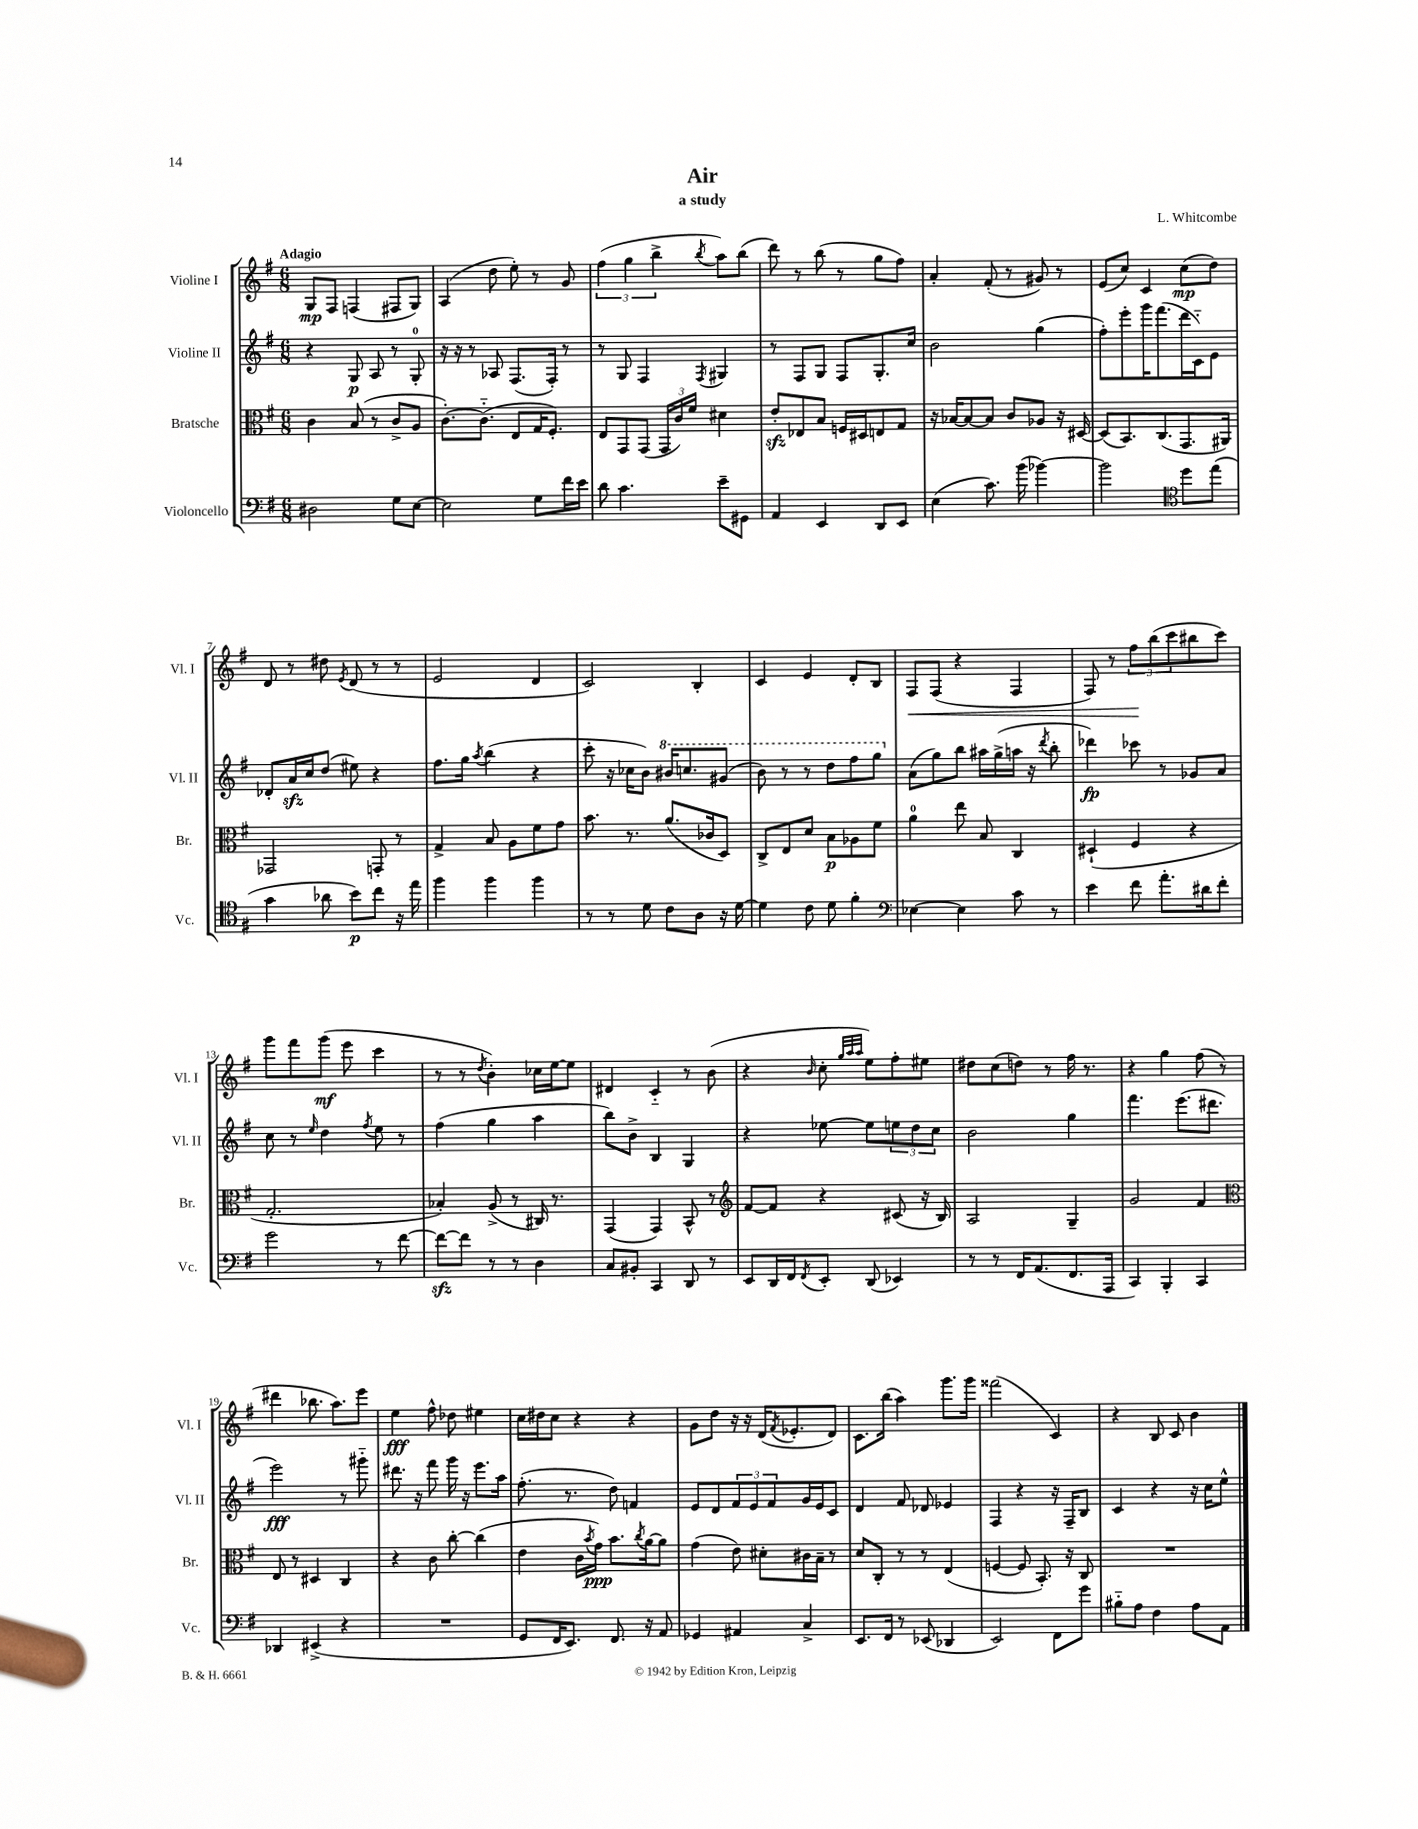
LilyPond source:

\header { title = "Air" composer = "L. Whitcombe" subtitle = "a study" }
<<
\new StaffGroup <<
\new Staff = "s0" \with { instrumentName = "Violine I" shortInstrumentName = "Vl. I" } {
    \clef treble \key g \major \numericTimeSignature \time 6/8 \tempo "Adagio"
    g8\mp fis8 f4( fis8 g8) |
    a4( d''8 e''8-.) r8 g'8 |
    \tuplet 3/2 { fis''4( g''4 b''4-> } \acciaccatura { b''8 } a''8) b''8( |
    d'''8) r8 b''8( r8 g''8 fis''8) |
    a'4-. fis'8-.( r8 gis'8) r8 |
    e'8( c''8) c'4 c''8\mp( d''8) |
    d'8 r8 dis''8 \acciaccatura { e'8 } d'8( r8 r8 |
    e'2 d'4 |
    c'2) b4-. |
    c'4 e'4 d'8-. b8 |
    fis8\< fis8( r4 fis4 |
    fis8) r8 \tuplet 3/2 { fis''8\! b''8( c'''8 } bis''8 c'''8) |
    g'''8 fis'''8 g'''8\mf( e'''8 c'''4 |
    r8 r8 \acciaccatura { d''8 } b'4-.) ces''16 e''16~ e''8 |
    dis'4 c'4-_ r8 b'8( |
    r4 \grace { b'16 } c''8-. \grace { g''32 a''32 a''32 } e''8) fis''8-. eis''8 |
    dis''8 c''8( d''8) r8 fis''16 r8. |
    r4 g''4 fis''8( r8 |
    dis'''4 bes''8. a''8.) e'''8 |
    e''4\fff fis''8-^ des''8 eis''4 |
    c''16 dis''16 c''8 r4 r4 |
    g'8 d''8 r16 r16 d'16( \acciaccatura { fis'8 } ees'8.-. d'8) |
    c'8. b''16( a''4) g'''8. g'''16 |
    fisis'''2( c'4) |
    r4 b8 c'8 b'4 \bar "|." |
}
\new Staff = "s1" \with { instrumentName = "Violine II" shortInstrumentName = "Vl. II" } {
    \clef treble \key g \major \numericTimeSignature \time 6/8
    r4 g8\p a8 r8 g8-0-. |
    r16 r16 r8 aes8 fis8.( fis16-.) r8 |
    r8 g8 fis4 \acciaccatura { fis8 } gis4 |
    r8 fis8 g8 fis8 g8.-. c''16 |
    b'2 g''4( |
    fis''8-.) e'''8-. g'''16 fis'''8.( d'''16 c'16-_) e'8 |
    des'8-. a'16\sfz c''16 d''8( eis''8) r4 |
    fis''8. g''16 \acciaccatura { a''8 } b''4( r4 |
    c'''8-. r16 ces''16 b'8) \ottava #1 bis''16 c'''!8. gis''8( |
    b''8) r8 r8 d'''8 fis'''8 g'''8 \ottava #0 |
    a'8( g''8) b''8 ais''16 g''16->( a''16 r16 \acciaccatura { d'''8 } b''8-. |
    des'''4\fp) ces'''8 r8 ges'8 a'8 |
    c''8 r8 \grace { e''16 } d''4 \acciaccatura { fis''8 } e''8 r8 |
    fis''4( g''4 a''4 |
    b''8) b'8-> b4 g4 |
    r4 ees''8~ ees''8 \tuplet 3/2 { e''8 d''8 c''8 } |
    b'2 g''4 |
    fis'''4. e'''8.( dis'''8. |
    e'''2\fff) r8 gis'''8-_ |
    dis'''8. r16 fis'''8 g'''16 r16 e'''8. a''16 |
    fis''8.-.( r8. d''8) f'4 |
    e'8 d'8 \tuplet 3/2 { fis'8 e'8 fis'8 } g'16 e'16 c'8 |
    d'4 fis'8 des'8 ees'4 |
    fis4 r4 r16 fis16-- b8 |
    c'4 r4 r16 c''16 e''8-^ \bar "|." |
}
\new Staff = "s2" \with { instrumentName = "Bratsche" shortInstrumentName = "Br." } {
    \clef alto \key g \major \numericTimeSignature \time 6/8
    c'4 b8( r8 c'8-> a8 |
    c'8.~-.) c'8.-_( e8 g16 fis8.-.) |
    e8 g,8 g,8( \tuplet 3/2 { g,16 c'16) fis'16 } dis'4 |
    e'8-.\sfz ees8 b8 f16 dis16 e8 g8 |
    r16 bes16~ bes8~ bes8 c'8 aes8 r16 dis16~ |
    dis8( b,8.) c8.( g,8. ais,16) |
    ges,2 g,8-. r8 |
    g4-> b8 a8 fis'8 g'8 |
    b'8. r8. a'8.( ces'16 d8) |
    c8-> e8 d'8 b8\p aes8 fis'8 |
    a'4-0 e''8 b8 c4 |
    dis4-!( fis4 r4 |
    g2.-. |
    bes4-.) a8->( r8 cis16) r8. |
    g,4( g,4) b,8-^ r8 |
    \clef treble fis'8~ fis'8 r4 cis'8( r16 b16) |
    a2 g4-- |
    g'2 fis'4 |
    \clef alto e8 r8 dis4 c4 |
    r4 c'8 c''8~-. c''4( |
    e'4 c'16 \acciaccatura { b'8 } g'16\ppp) b'8. \acciaccatura { c''8 } a'16~ a'8 |
    g'4( e'8) dis'8-. cis'16 b16-- r8 |
    d'8 c8-. r8 r8 e4( |
    f4~ f8 b,8.-.) r16 c8 |
    R2. \bar "|." |
}
\new Staff = "s3" \with { instrumentName = "Violoncello" shortInstrumentName = "Vc." } {
    \clef bass \key g \major \numericTimeSignature \time 6/8
    dis2 g8 e8~ |
    e2 g8 fis'16 e'16 |
    d'8 c'4. e'8-- gis,8 |
    a,4 e,4 d,8 e,8 |
    e4( c'8.) b'16( bes'4~) |
    bes'2 \clef tenor d''8 e''8( |
    g'4 aes'8 b'8\p) c''8 r16 e''16 |
    fis''4 fis''4 fis''4 |
    r8 r8 d'8 c'8 a8 r16 d'16~ |
    d'4 c'8 d'8 fis'4-. |
    \clef bass ees4~ ees4 c'8 r8 |
    e'4 fis'8 a'8.-. dis'16 fis'8-. |
    g'2 r8 fis'8~ |
    fis'8~\sfz fis'8 r8 r8 d4 |
    c8 bis,8-. c,4 d,8 r8 |
    e,8 d,16 fis,16 \acciaccatura { fis,8 } e,8-. d,8( ees,4) |
    r8 r8 fis,16 a,8.( fis,8. a,,16 |
    c,4) b,,4-. c,4 |
    des,4 eis,4->( r4 |
    R2. |
    g,8 fis,16 e,8.) fis,8. r16 a,8 |
    ges,4 ais,4 c4-> |
    e,8. fis,16 r8 ees,8( des,4 |
    e,2) fis,8 g'8 |
    bis8-_ a8 fis4 a8 a,8 \bar "|." |
}
>>
>>
